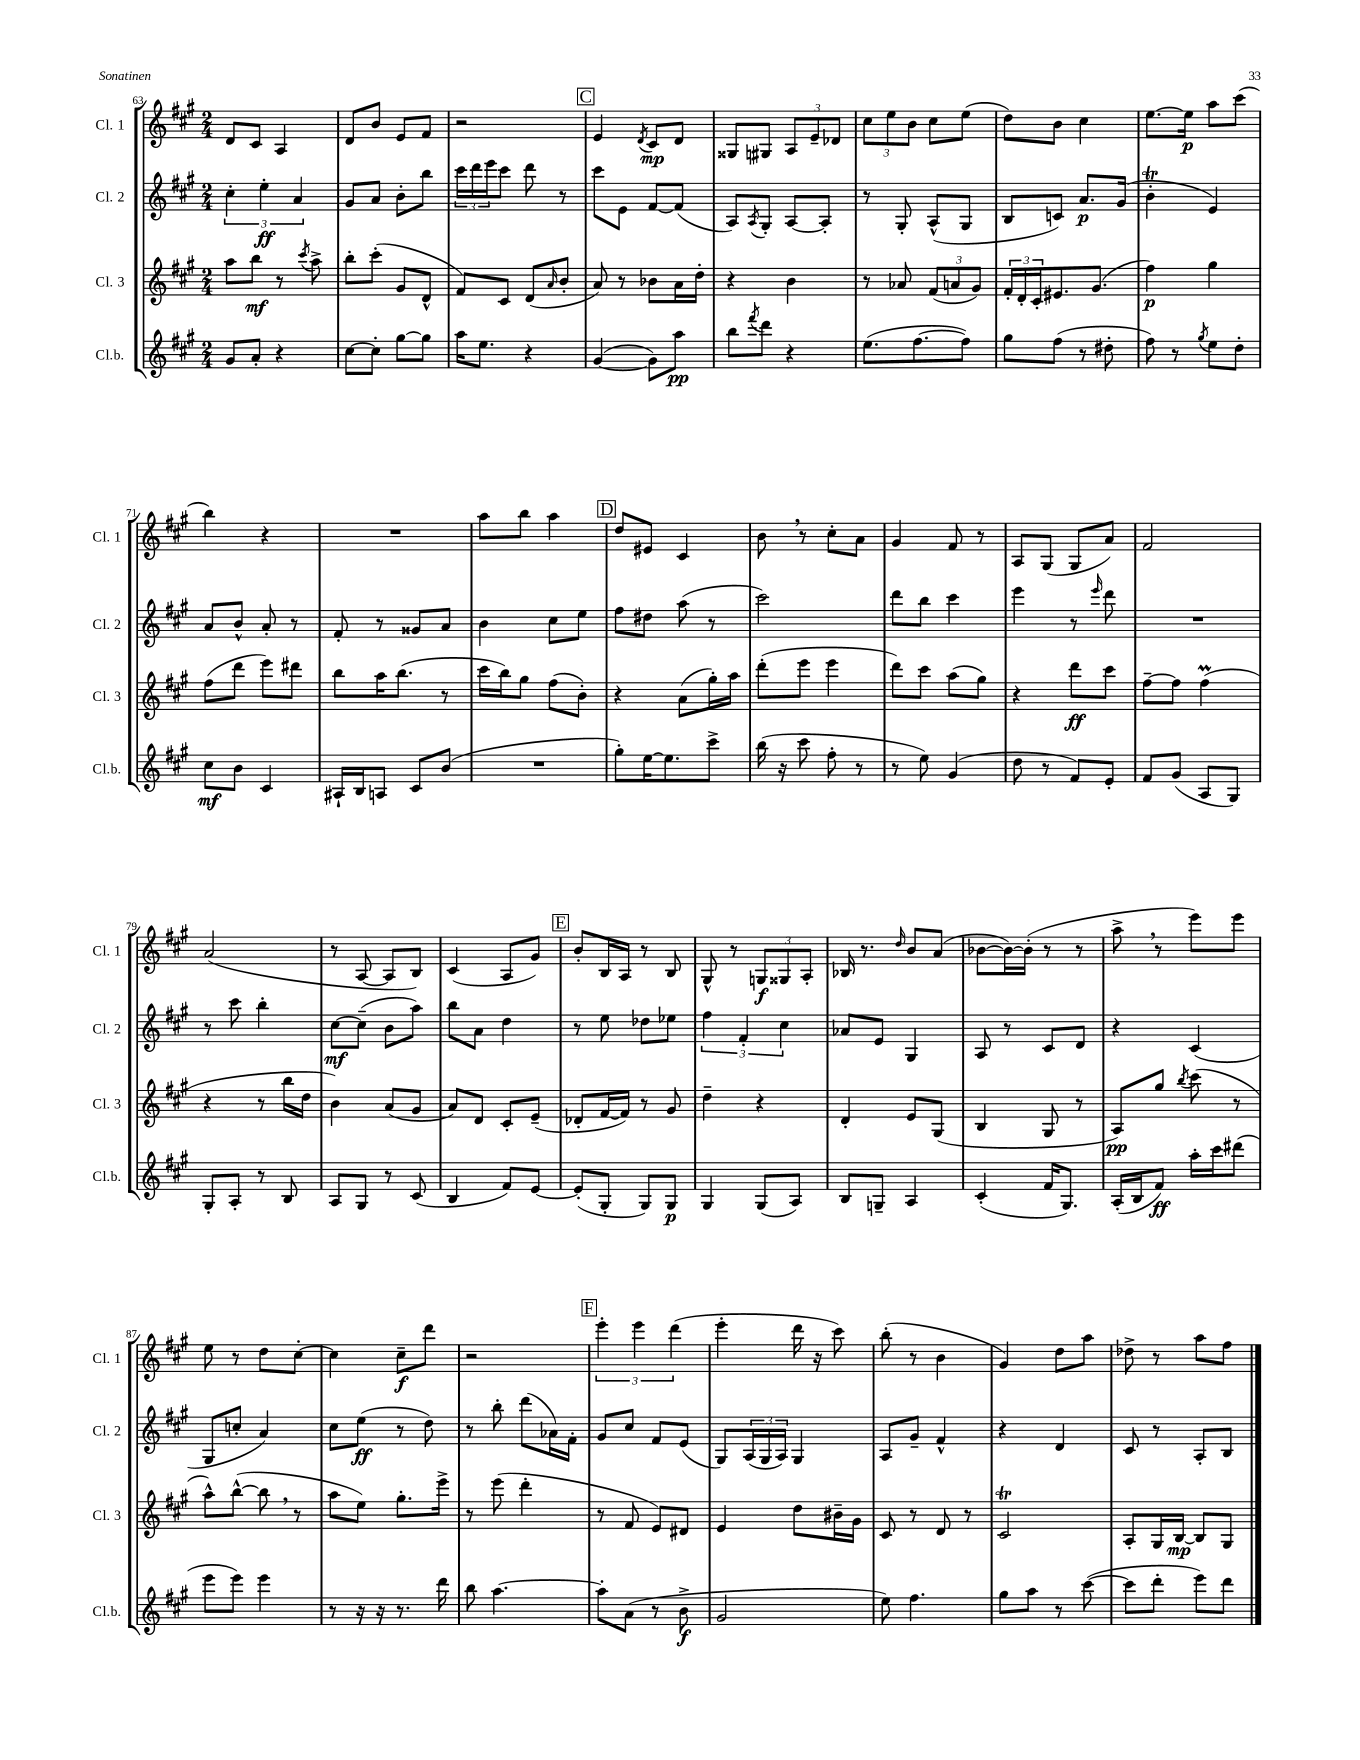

**kern	**kern	**kern	**kern
*staff4	*staff3	*staff2	*staff1
*clefG2	*clefG2	*clefG2	*clefG2
*k[f#c#g#]	*k[f#c#g#]	*k[f#c#g#]	*k[f#c#g#]
*M2/4	*M2/4	*M2/4	*M2/4
8g#	8aa	6cc#'	8d
8a'	8bb	.	8c#
.	.	6ee'	.
4r	8r	.	4A
.	.	6a	.
.	8qccc#	.	.
.	8aa^	.	.
=	=	=	=
[8cc#	8bb'	8g#	8d
8cc#']	(8ccc#'	8a	8b
[8gg#	8g#	8b'	8e
8gg#]	8d^^	8bb	8f#
=	=	=	=
16aa	8f#)	24ccc#	2r
.	.	24ddd	.
8.ee	.	.	.
.	.	24eee	.
.	8c#	8ccc#	.
4r	(8d	8ddd	.
.	16qqa	.	.
.	8b'	8r	.
=	=	=	=
([4g#	8a)	8ccc#	4e
.	8r	8e	.
.	.	.	8qd
8g#])	8b-	[8f#	8c#
8aa	16a	(8f#]	8d
.	16dd'	.	.
=	=	=	=
8bb	4r	8A)	8G##
8qfff#	.	8qA	.
8ddd	.	8G#'	8G#
4r	4b	[8A	12A
.	.	.	12e~
.	.	8A']	.
.	.	.	12d-
=	=	=	=
(8.ee	8r	8r	12cc#
.	.	.	12ee
.	8a-	8G#'	.
.	.	.	12b
[8.ff#	.	.	.
.	(12f#	(8A^^	8cc#
.	12a	.	.
8ff#])	.	8G#	(8ee
.	12g#)	.	.
=	=	=	=
8gg#	24f#'	8B	8dd)
.	24d'	.	.
.	24c#'	.	.
(8ff#	8.e#	8c)	8b
8r	.	8.a	4cc#
.	(8.g#	.	.
8dd#'	.	.	.
.	.	(16g#	.
=	=	=	=
8ff#)	4ff#)	4b'	[8.ee
8r	.	.	.
.	.	.	16ee]
8qgg#	.	.	.
8ee	4gg#	4e)	8aa
8dd'	.	.	(8ccc#
=	=	=	=
8cc#	(8ff#	8a	4bb)
8b	8ddd	8b^^	.
4c#	8eee)	8a'	4r
.	8ddd#	8r	.
=	=	=	=
16A#`	8bb	8f#'	2r
16B	.	.	.
8A	16aa	8r	.
.	(8.bb	.	.
8c#	.	8g##	.
(8b	8r	8a	.
=	=	=	=
2r	16ccc#	4b	8aa
.	16bb)	.	.
.	8gg#	.	8bb
.	(8ff#	8cc#	4aa
.	8b')	8ee	.
=	=	=	=
8gg#')	4r	8ff#	8dd
[16ee	.	8dd#	8e#
8.ee]	.	.	.
.	(8a	(8aa	4c#
8ccc#^	16gg#')	8r	.
.	16aa	.	.
=	=	=	=
(16bb	(8ddd'	2ccc#)	8b
16r	.	.	.
8ccc#	8eee	.	8r
8ff#'	4eee	.	8cc#'
8r	.	.	8a
=	=	=	=
8r	8ddd)	8ddd	4g#
8ee)	8ccc#	8bb	.
(4g#	(8aa	4ccc#	8f#
.	8gg#)	.	8r
=	=	=	=
8dd	4r	4eee	8A
8r	.	.	(8G#
8f#)	8ddd	8r	8G#
.	.	16qqeee	.
8e'	8ccc#	8ddd	8a)
=	=	=	=
8f#	[8ff#~	2r	2f#
(8g#	8ff#]	.	.
8A	(4ff#	.	.
8G#)	.	.	.
=	=	=	=
8G#'	4r	8r	(2a
8A'	.	8ccc#	.
8r	8r	4bb'	.
8B	16bb	.	.
.	16dd	.	.
=	=	=	=
8A	4b)	[8cc#	8r
8G#	.	(8cc#~]	[8A
8r	(8a	8b	8A]
(8c#	8g#	8aa)	8B)
=	=	=	=
4B	8a)	8bb	(4c#
.	8d	8a	.
8f#)	8c#'	4dd	8A
[8e	(8e~	.	8g#)
=	=	=	=
(8e']	8d-'	8r	8b'
8G#'	[16f#	8ee	16B
.	16f#])	.	16A
8G#)	8r	8dd-	8r
8G#	8g#	8ee-	8B
=	=	=	=
4G#	4dd~	6ff#	8G#^^
.	.	.	8r
.	.	6f#'	.
(8G#	4r	.	12G
.	.	6cc#	12G##
8A)	.	.	.
.	.	.	12A'
=	=	=	=
8B	4d'	8a-	16B-
.	.	.	8.r
8G~	.	8e	.
.	.	.	16qqdd
4A	8e	4G#	8b
.	(8G#	.	(8a
=	=	=	=
(4c#'	4B	8A	[8b-
.	.	8r	16b-_)
.	.	.	(16b-']
16f#	8G#	8c#	8r
8.G#)	.	.	.
.	8r	8d	8r
=	=	=	=
(16A'	8A)	4r	8aa^
16B	.	.	.
8f#)	8gg#	.	8r
.	8qbb	.	.
16aa'	(8ccc#	(4c#	8eee)
16ccc#	.	.	.
(8ddd#	8r	.	8eee
=	=	=	=
8eee	8aa^^)	8G#	8ee
8eee)	([8bb^^	8cc'	8r
4eee	8bb]	4a)	8dd
.	8r	.	[8cc#'
=	=	=	=
8r	8aa	8cc#	4cc#]
16r	8ee)	(8ee	.
16r	.	.	.
8.r	8.gg#'	8r	8cc#~
.	.	8dd)	8ddd
16ddd	16eee^	.	.
=	=	=	=
8bb	8r	8r	2r
[4.aa	(8eee	8bb'	.
.	4ddd'	(8ddd	.
.	.	16a-)	.
.	.	16f#'	.
=	=	=	=
8aa']	8r	8g#	6eee'
(8a	8f#	8cc#	.
.	.	.	6eee
8r	8e)	8f#	.
.	.	.	(6ddd
8b^	8d#	(8e	.
=	=	=	=
2g#	4e	8G#)	4eee'
.	.	(24A	.
.	.	24G#	.
.	.	24A)	.
.	8dd	4G#	16ddd
.	.	.	16r
.	16b#~	.	8ccc#)
.	16g#	.	.
=	=	=	=
8ee)	8c#	8A	(8bb'
4.ff#	8r	8g#~	8r
.	8d	4f#^^	4b
.	8r	.	.
=	=	=	=
8gg#	2c#	4r	4g#)
8aa	.	.	.
8r	.	4d	8dd
([8ccc#	.	.	8aa
=	=	=	=
8ccc#]	8A'	8c#	8dd-^
8ddd'	16G#	8r	8r
.	[16B	.	.
8eee)	8B]	8A'	8aa
8ddd	8G#	8B	8ff#
==	==	==	==
*-	*-	*-	*-
